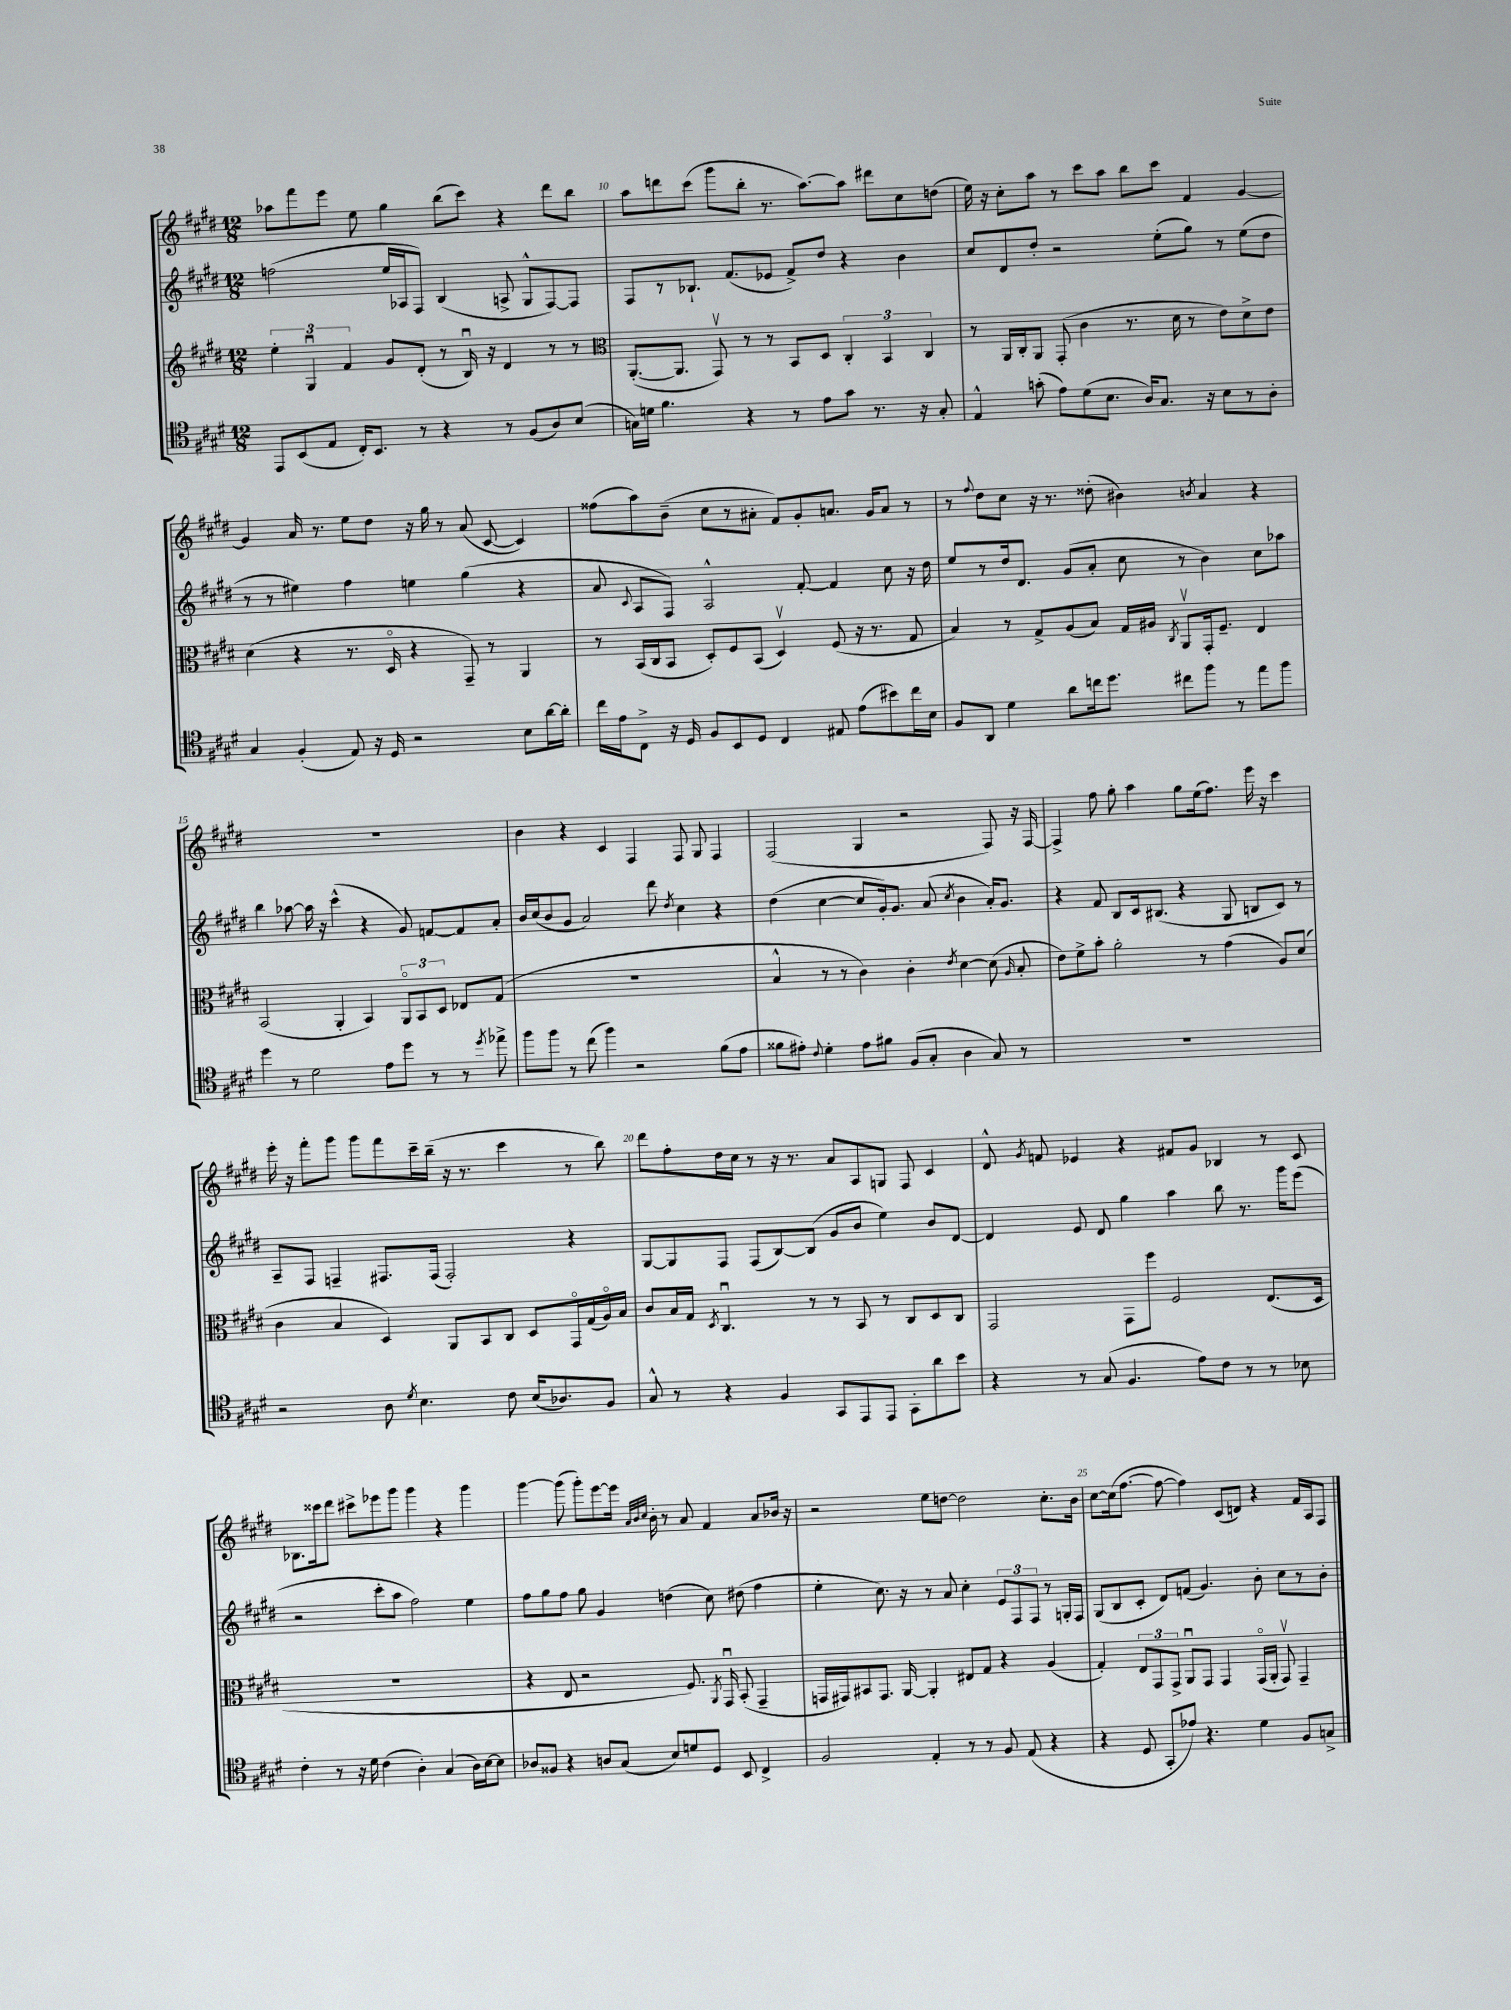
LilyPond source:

<<
\new StaffGroup <<
\new Staff = "s0" {
    \clef treble \key e \major \numericTimeSignature \time 12/8
    \autoBeamOff aes''8[ fis'''8 e'''8] e''8 gis''4 b''8[( cis'''8]) r4 dis'''8[ b''8] |
    a''8[ d'''8 cis'''8]( gis'''8[ b''8]-. r8. a''8.[~) a''8] dis'''8[ cis''8 d''8]( |
    e''16) r16 cis''8[-. a''8] r8 cis'''8[ a''8] b''8[ cis'''8] fis'4 gis'4~ |
    gis'4 a'16 r8. e''8[ dis''8] r16 gis''16 r8 a'8( cis'8~ cis'4) |
    fisis''8[( a''8) b'8]--( cis''8[ r8 ais'8]-. fis'8[) gis'8-. a'8.] gis'16[ a'8] r8 |
    r8 \appoggiatura { fis''8 } dis''8[ cis''8] r16 r8. disis''8-.( bis'4) \acciaccatura { b'8 } a'4 r4 |
    R1. |
    b'4 r4 cis'4 fis4 fis8 gis8 fis4 |
    fis2( gis4 r2 fis8) r16 fis16~ |
    fis4-> fis''8 gis''8-. a''4 gis''8[ e''16( fis''8.]) e'''16 r16 cis'''4 |
    e'''16-. r16 fis'''8[-. gis'''8] gis'''8[ fis'''8 cis'''16-- b''16]--( r16 r8. cis'''4 r8 b''8) |
    dis'''8[ fis''8-. dis''16 cis''16] r8 r16 r8. a'8[ a8 g8] fis8 cis'4 |
    dis'8-^ \acciaccatura { gis'8 } f'8 ees'4 r4 fis'8[ gis'8] bes4 r8 cis'8 |
    bes8.[ cisis'''16 dis'''8] cis'''8[-> ees'''8 gis'''8] gis'''4 r4 gis'''4 |
    gis'''4~ gis'''8( gis'''8[-.) e'''8~ e'''16] \grace { a'32[ b'32 cis''32] } b'16-. r8 a'8 fis'4 a'8[ bes'16] r16 |
    r2 e''8[ d''8]~ d''2 cis''8.[-. b'16] |
    cis''8[~ cis''16( fis''8.]~ fis''8~ fis''4) cis'8[( d'8]) r4 fis'16[ a16 fis8] \bar "|." |
}
\new Staff = "s1" {
    \clef treble \key e \major \numericTimeSignature \time 12/8
    \autoBeamOff f''2( e''16[ aes16 fis8]) b4( a8-> gis8[-^ fis8~) fis8] |
    fis8[ r8 bes8.]-! fis'8.[( ees'8] fis'8[->) dis''8] r4 b'4 |
    cis''8[ dis'8 dis''8]-. r2 e''8[-.( gis''8]) r8 e''8[( dis''8] |
    r8 r8 eis''4) fis''4 e''4 gis''4( r4 |
    a'8 \appoggiatura { cis'8 } a8[ fis8]) a2-^ fis'8~-. fis'4 cis''8 r16 dis''16 |
    e''8[ r8 dis''16 dis'8.] gis'8[( a'8]-. cis''8 r8 b'4) cis''8[ aes''8] |
    b''4 aes''8~ aes''16 r16 cis'''4-^( r4 gis'8) f'8[~ f'8 a'8]-. |
    b'16[ cis''16( b'8 gis'8] a'2) dis'''8 \acciaccatura { dis''8 } cis''4 r4 |
    dis''4( cis''4~ cis''8[ gis'16-.) gis'8.] a'8( \acciaccatura { cis''8 } b'4 a'16[-.) gis'8.] |
    r4 fis'8 b8[ cis'16 bis8.]( r4 gis8 b8[ cis'8]) r8 |
    a8[-- fis8] f4-- fis8.[ fis16]( fis2-.) r4 |
    gis8[~ gis8 fis8] fis8[( b8~) b8]( gis'8[ b'8] e''4) b'8[ dis'8]~ |
    dis'4 e'8 dis'8 gis''4 a''4 b''8 r8. gis'''16[ e'''8]( |
    r2 cis'''8[-. a''8] fis''2) e''4 |
    fis''8[ gis''8 fis''8] gis''8 gis'4 d''4( cis''8) dis''8( fis''4 |
    e''4-. cis''8.) r16 r8 a'8 cis''4-. \tuplet 3/2 { e'8[ fis8 fis8] } r8 g16[-. fis16] |
    gis8[( b8 cis'8]-. dis'8[) f'8]( gis'4.) b'8-. cis''8[ r8 b'8]-. \bar "|." |
}
\new Staff = "s2" {
    \clef treble \key e \major \numericTimeSignature \time 12/8
    \autoBeamOff \tuplet 3/2 { e''4-. gis4\downbow fis'4 } gis'8[ dis'8]-.( r8 b16\downbow) r16 dis'4 r8 r8 |
    \clef alto a,8.[~-.( a,8.] gis,8\upbow) r8 r8 b,8[ dis8] \tuplet 3/2 { cis4-. b,4 cis4 } |
    r8 a,16[ cis16-. a,8] gis,8-.( cis'4 r8. dis'16 r8 e'8[) dis'8-> e'8] |
    dis'4( r4 r8. dis16\flageolet r4 gis,8--) r8 a,4 |
    r8 b,16[( cis16 b,8] dis8[-.) fis8 b,8]( dis4\upbow) fis8( r16 r8. gis8 |
    b4) r8 gis8[-> a8( b8]) gis16[ ais16] \acciaccatura { cis8 } a,8[\upbow gis,16-. fis8.]-- e4 |
    b,2( a,4-. b,4) \tuplet 3/2 { a,8[\flageolet b,8 dis8] } ees8[ gis8]( |
    R1. |
    b4-^ r8 r8 cis'4) cis'4-. \acciaccatura { e'8 } dis'4~ dis'8( \grace { a16 } b8-. |
    e'8[) fis'8-> b'8]-. a'2-. r8 gis'4( a8[) dis'8]( |
    cis'4 b4 dis4) a,8[ b,8 cis8] dis8[ gis,16\flageolet gis16( a16\flageolet) b16] |
    cis'8[ b16 gis16] \acciaccatura { dis8 } cis4.\downbow r8 r8 b,8 r8 cis8[ dis8 cis8] |
    gis,2 gis,8[ fis''8] fis2 e8.[( dis16] |
    R1. |
    r4 e8 r2 fis8.) \acciaccatura { a,8 } gis,16\downbow b,8-.( gis,4-- |
    g,16[ gis,16) bis,8 gis,8.] a,16~ a,4-. eis8[ gis8] r4 a4( |
    gis4-.) \tuplet 3/2 { e8[ gis,8 gis,8]-> } a,8[\downbow gis,8] gis,4 gis,16[\flageolet( a,16]-. gis,8\upbow) gis,4-- \bar "|." |
}
\new Staff = "s3" {
    \clef tenor \key e \major \numericTimeSignature \time 12/8
    \autoBeamOff e,8[ b,8( e8] cis16[-.) b,8.] r8 r4 r8 fis8[( a8) b8]( |
    g16[) d'16] fis'4. r4 r8 e'8[ gis'8] r8. r16 g8-. |
    e4-^ g'8-.( e'8[) dis'8( b8.] a16[) gis8.] r16 b8[ r8 a8]-. |
    gis4 fis4-.( e8) r16 dis16 r2 b8[ a'16~ a'16]-. |
    cis''16[ e'16 cis8]-> r16 dis16 fis8[ b,8 dis8] cis4 eis8 e'8[( bis'8) cis''16 b16] |
    fis8[ a,8] dis'4 a'8[ c''16 dis''8.] cis''8[ fis''8] r8 e''8[ fis''8] |
    dis''4 r8 dis'2 e'8[ dis''8] r8 r8 \acciaccatura { dis''8 } ees''8-> |
    fis''8[ fis''8] r8 cis''8( fis''4) r2 fis'8[( e'8] |
    fisis'8[ eis'8]-.) \appoggiatura { cis'8 } dis'4-. eis'8[ fis'8] fis8[( gis8]-. a4 gis8) r8 |
    R1. |
    r2 a8 \acciaccatura { dis'8 } b4. cis'8 b16[( aes8.) fis8] |
    gis8-^ r8 r4 fis4 gis,8[ e,8 e,8] gis,8[-. a'8 b'8] |
    r4 r8 gis8( fis4. e'8[) cis'8] r8 r8 bes8 |
    cis'4-. r8 r16 dis'16 cis'4( a4-.) gis4( a16[) b16~ b8] |
    aes8[ fisis8] r4 a8[ gis8]( b8[) d'8 dis8] b,8 cis4-> |
    fis2 e4-. r8 r8 fis8 e8( r4 |
    r4 dis8 gis,8[-. ees'8]) r4. dis'4 fis8[ g8]-> \bar "|." |
}
>>
>>
\layout { \context { \Score currentBarNumber = #9 \override BarNumber.break-visibility = ##(#f #t #t) barNumberVisibility = #(every-nth-bar-number-visible 5) } }
